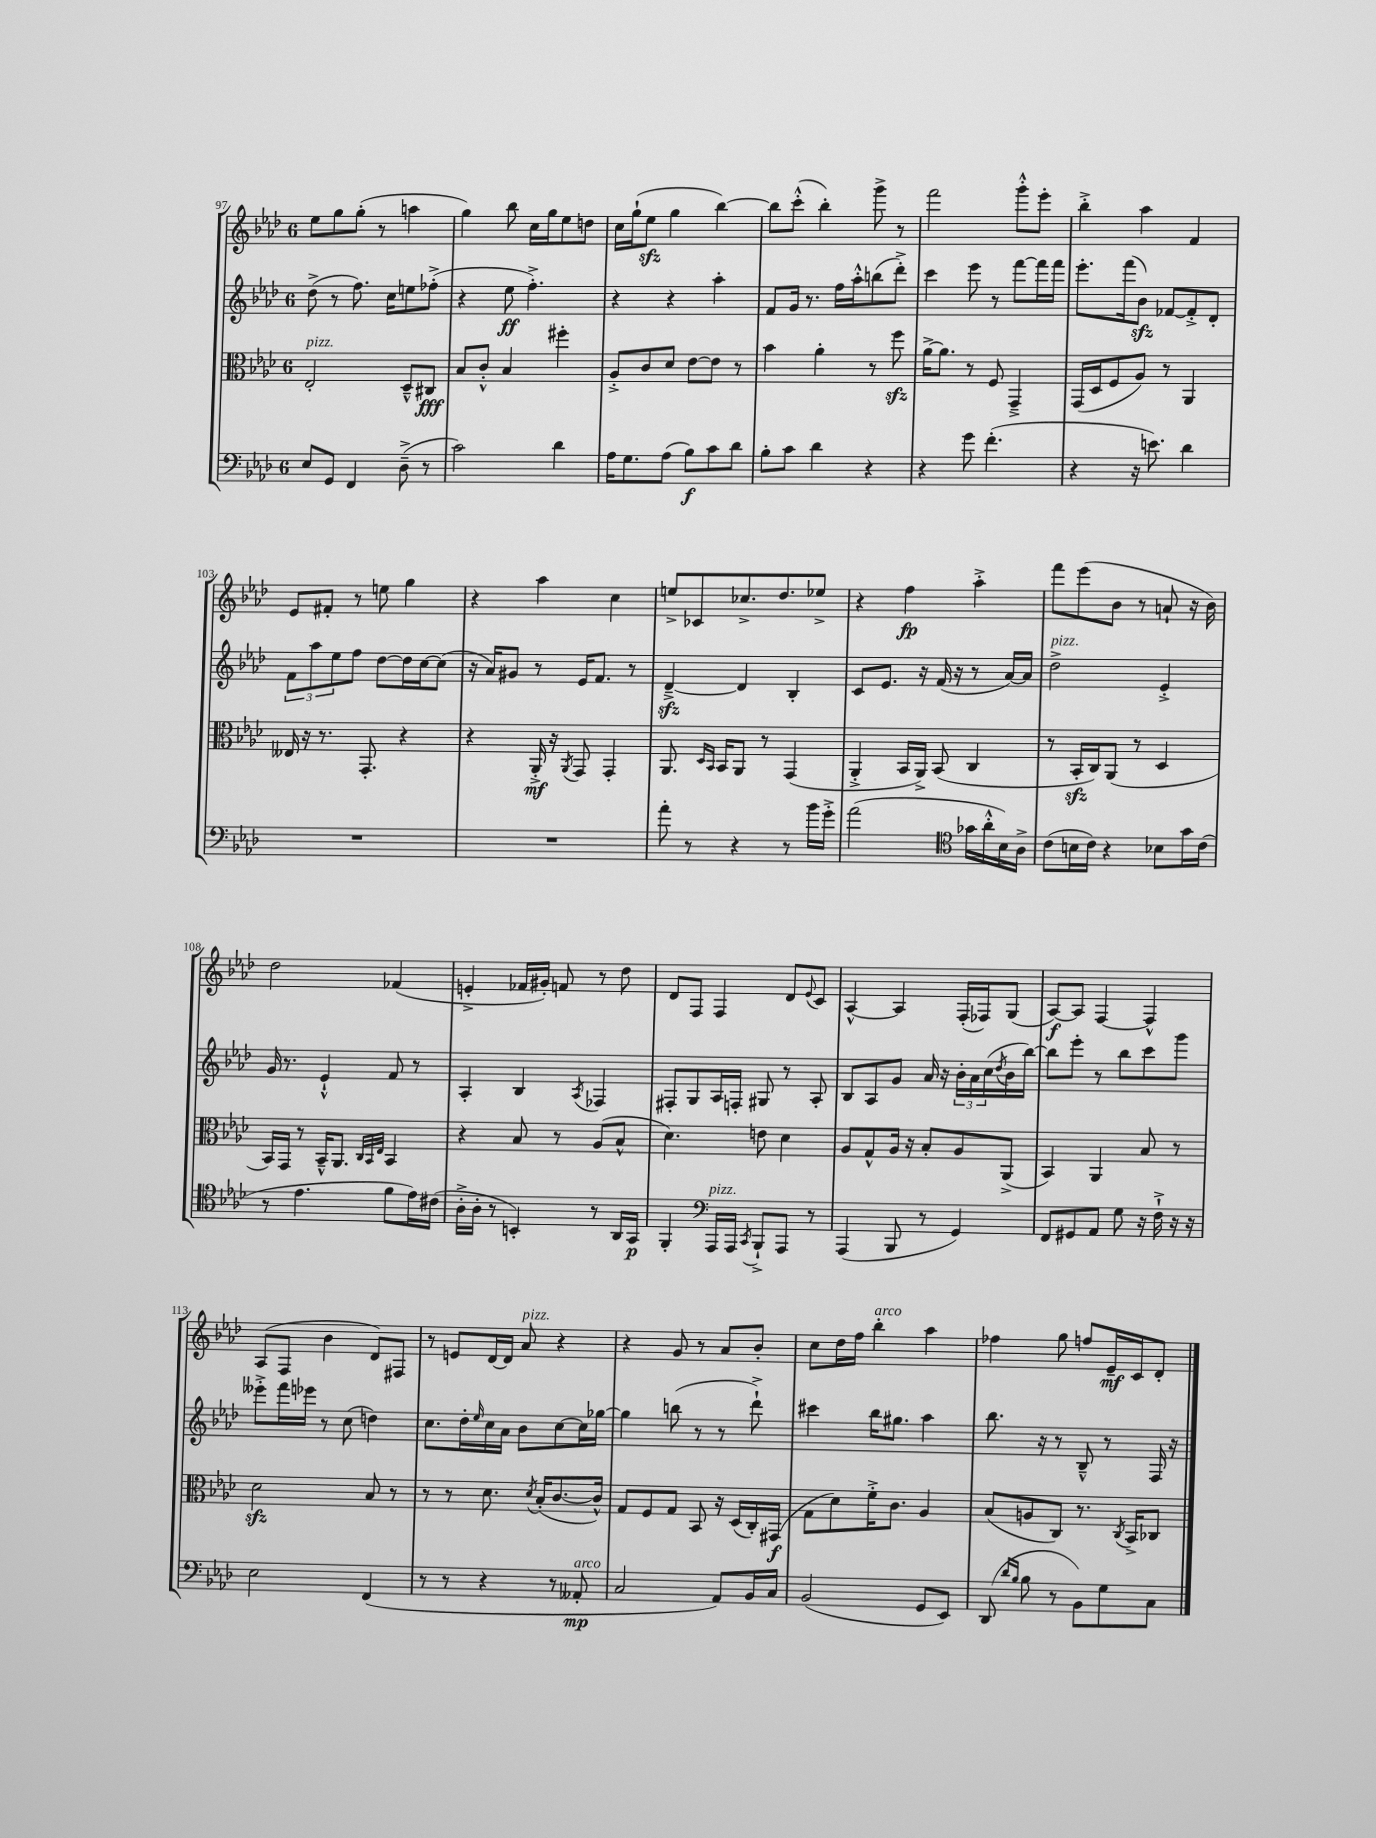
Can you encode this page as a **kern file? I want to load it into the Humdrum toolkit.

**kern	**kern	**kern	**kern
*staff4	*staff3	*staff2	*staff1
*clefF4	*clefC3	*clefG2	*clefG2
*k[b-e-a-d-]	*k[b-e-a-d-]	*k[b-e-a-d-]	*k[b-e-a-d-]
*M6/8	*M6/8	*M6/8	*M6/8
8E-	2E-'	(8dd-^	8ee-
8GG	.	8r	8gg
4FF	.	8.ff)	(8gg'
.	.	.	8r
.	.	16cc	.
(8D-~^	8D-~^^	8ee	4aa
8r	8C#	(8ff-'^	.
=	=	=	=
2c)	8B-	4r	4gg)
.	8c'^^	.	.
.	4B-	8ee-	8bb-
.	.	4.ff'^)	16cc
.	.	.	16gg
4d-	4ff#'	.	8ee-
.	.	.	8dd
=	=	=	=
16A-	8A-'^	4r	16cc
8.G	.	.	(16gg`
.	8c	.	8ee-
(8A-	8d-	4r	4gg
8B-)	[8e-	.	.
8c	8e-]	4aa-'	[4bb-)
8d-	8r	.	.
=	=	=	=
8B-'	4b-	8f	8bb-]
8c	.	16g	(8ccc'^^
.	.	8.r	.
4d-	4a-'	.	4bb-')
.	.	16ff	.
.	.	16aa-'^^	.
4r	8r	(8bb	8ggg^
.	8ff	8ddd-'^)	8r
=	=	=	=
4r	[16a-^	4ccc	2fff
.	8.a-]	.	.
8g	8r	8eee-	.
(4.f'	8F	8r	.
.	4GG~^	[8fff	8ggg'^^
.	.	16fff]	8eee-'
.	.	16fff	.
=	=	=	=
4r	(16GG	8.eee-'	4bb-'^
.	16D-	.	.
.	8F	.	.
.	.	(16fff	.
16r	8A-)	8b-)	4aa-
8.e)	.	.	.
.	8r	[8f-	.
4d-	4AA-	8f-'^]	4f
.	.	8d-'	.
=	=	=	=
2.r	16E--	12f	8e-
.	16r	.	.
.	.	12aa-	.
.	8.r	.	8f#'
.	.	12ee-	.
.	.	8ff	8r
.	8.GG'	.	.
.	.	[8dd-	8ee
.	4r	16dd-]	4gg
.	.	[16cc	.
.	.	(8cc]	.
=	=	=	=
2.r	4r	16r	4r
.	.	16a-)	.
.	.	8g#	.
.	16AA-'^	8r	4aa-
.	16r	.	.
.	8qAA-	.	.
.	8GG	16e-	.
.	.	8.f	.
.	4GG'	.	4cc
.	.	8r	.
=	=	=	=
8a-'	8.AA-	[4d-~^	8ee^
8r	.	.	8c-
.	16qqD-	.	.
.	16qqBB-	.	.
.	16BB-	.	.
4r	8AA-	4d-]	8.cc-^
.	8r	.	.
.	.	.	8.dd-
8r	(4GG	4B-'	.
16b-	.	.	8ee-^
16g'^	.	.	.
=	=	=	=
(2a-	4AA-'^	8c	4r
.	.	8.e-	.
.	16BB-	.	4ff
.	16AA-^)	16r	.
.	(8BB-	(16f	.
.	.	16r	.
*clefC4	*	*	*
16g-	4C	8r	4aa-'^
16a-'^^	.	.	.
16B-)	.	[16a-)	.
16A-^	.	16a-]	.
=	=	=	=
(8c	8r	2dd-^	8fff
16B	16BB-'	.	(8eee-
16c)	16C)	.	.
4r	(8AA-	.	8b-
.	8r	.	8r
8B-	4D-	4e-'^	8a`
16g	.	.	16r
(16c	.	.	16b-)
=	=	=	=
8r	16BB-)	16g	2dd-
.	16GG	8.r	.
4.e-	8r	.	.
.	16BB-~^^	4e-`^^	.
.	8.AA-	.	.
.	32qqC	.	.
.	32qqBB-	.	.
.	32qqE-	.	.
8f	4BB-	8f	(4f-
16e-)	.	8r	.
(16c#	.	.	.
=	=	=	=
16A-'^	4r	4A-'	4e'^
16A-'	.	.	.
8r	.	.	.
4BB')	8B-	4B-	16f-
.	.	.	16g#')
.	8r	.	8f
.	.	8qA-	.
8r	(8A-	4F-	8r
16AA-	8B-^^	.	8dd-
16GG	.	.	.
=	=	=	=
4FF'	4.d-)	8F#'	8d-
.	.	8G	8F
*clefF4	*	*	*
16AAA-	.	16A-	4F
16AAA-	.	16F'	.
8qCC	.	.	.
8BBB-`^	8e	8G#	.
8AAA-	4d-	8r	8d-
.	.	.	8qqe-
8r	.	8A-'	8c
=	=	=	=
(4AAA-	8A-	8B-	[4A-^^
.	8G^^	8A-	.
8BBB-	16A-	8g	4A-]
.	16r	.	.
8r	8B-'	16a-	.
.	.	16r	.
4GG)	8A-	24b-'	(16F'
.	.	24a-	.
.	.	.	16F-)
.	.	(24cc	.
.	.	8qdd-	.
.	(8AA-^	16b-	(8G
.	.	[16bb-)	.
=	=	=	=
8FF	4BB-)	8bb-]	[8A-)
8GG#	.	8eee-'	8A-]
8AA-	4AA-	8r	[4F
8G	.	8bb-	.
16r	8B-	8ccc	4F^^]
16F`^	.	.	.
16r	8r	8ggg	.
16r	.	.	.
=	=	=	=
2E-	2d-	8eee--'^	(8A-
.	.	16fff	8F
.	.	16eee-	.
.	.	8r	4b-
.	.	(8cc	.
(4FF	8B-	4dd)	8d-)
.	8r	.	8F#
=	=	=	=
8r	8r	8.cc	8r
8r	8r	.	8e
.	.	16dd-'	.
.	.	16qqee-	.
4r	8.d-	16cc	[16d-
.	.	16a-	16d-]
.	.	8b-	8a-
.	8qd-	.	.
.	(16B-'	.	.
8r	[8.c	[8cc	4r
8AA--'	.	16cc]	.
.	16c^^])	[16gg-	.
=	=	=	=
2C	8G	4gg-]	4r
.	8F	.	.
.	8G	(8bb	8g
.	8BB-	8r	8r
8AA-)	16r	8r	8a-
.	(16D-	.	.
16BB-	16C')	8ddd-`^)	8b-'
16C	(16GG#	.	.
=	=	=	=
(2BB-	8G	4ccc#	8cc
.	8d-)	.	16dd-
.	.	.	16ff
.	16f'^	16bb-	4bb-'
.	8.c	8.gg#	.
8GG	4A-	4aa-	4aa-
8EE-)	.	.	.
=	=	=	=
(8DD-	(8B-	8.bb-	4ff-
16qqd-	.	.	.
16qqB-	.	.	.
8B-	8A	.	.
.	.	16r	.
8r	8C)	8r	8gg
8BB-)	8.r	8B-~^^	8ff
8G	.	8r	16e-~
.	8qC	.	.
.	16BB-^	.	16c
8C	8C-	16F	8d-'
.	.	16r	.
==	==	==	==
*-	*-	*-	*-
